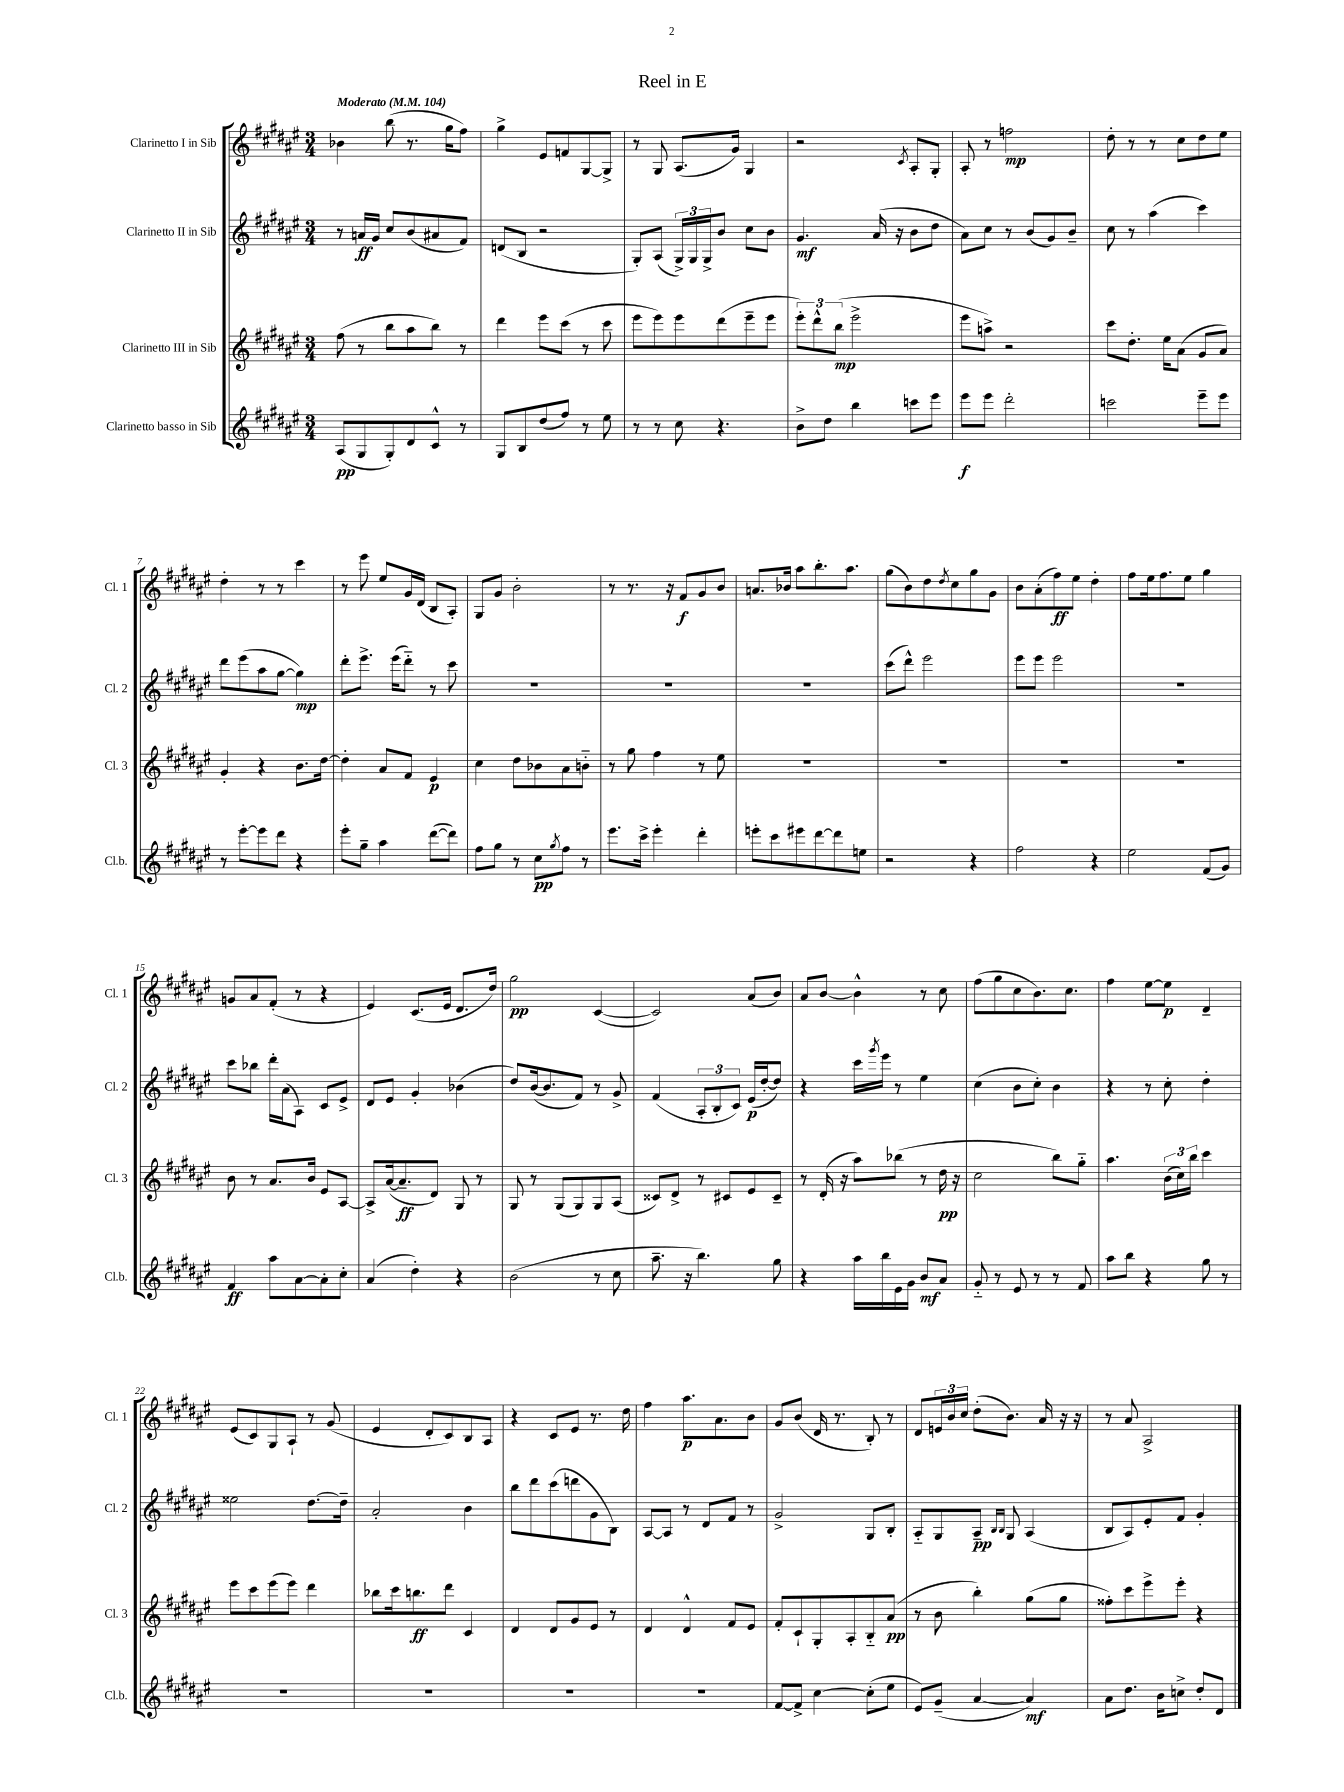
\header { title = "Reel in E" }
<<
\new StaffGroup <<
\new Staff = "s0" \with { instrumentName = "Clarinetto I in Sib" shortInstrumentName = "Cl. 1" } {
    \clef treble \key fis \major \numericTimeSignature \time 3/4 \tempo "Moderato" 4 = 104
    bes'4 b''8( r8. gis''16 fis''8) |
    gis''4-> eis'8 f'8 gis8~ gis8-> |
    r8 gis8 ais8.( gis'16) gis4 |
    r2 \acciaccatura { cis'8 } ais8-. gis8-. |
    ais8-. r8 f''2\mp |
    dis''8-. r8 r8 cis''8 dis''8 eis''8 |
    dis''4-. r8 r8 cis'''4 |
    r8 eis'''8 eis''8 gis'16 dis'16( b8 ais8-.) |
    gis8 gis'8 b'2-. |
    r8 r8. r16 fis'8\f gis'8 b'8 |
    a'8. bes'16 ais''8 b''8.-. ais''8. |
    gis''8( b'8) dis''8 \acciaccatura { dis''8 } cis''8 gis''8 gis'8 |
    b'8 ais'8-.( fis''8\ff) eis''8 dis''4-. |
    fis''8 eis''16 fis''8. eis''8 gis''4 |
    g'8 ais'8 fis'8-.( r8 r4 |
    eis'4) cis'8.( eis'16 dis'8. dis''16) |
    gis''2\pp cis'4~( |
    cis'2) ais'8( b'8) |
    ais'8 b'8~ b'4-^ r8 cis''8 |
    fis''8( gis''8 cis''8 b'8.) cis''8. |
    fis''4 eis''8~ eis''8\p dis'4-- |
    eis'8( cis'8) gis8 ais8-! r8 gis'8( |
    eis'4 dis'8-. cis'8) b8 ais8 |
    r4 cis'8 eis'8 r8. dis''16 |
    fis''4 ais''8.\p ais'8. b'8 |
    gis'8 b'8( dis'16 r8. b8-.) r8 |
    dis'8 \tuplet 3/2 { e'16 b'16 cis''16 } dis''8-.( b'8.) ais'16 r16 r16 |
    r8 ais'8 ais2-> \bar "|." |
}
\new Staff = "s1" \with { instrumentName = "Clarinetto II in Sib" shortInstrumentName = "Cl. 2" } {
    \clef treble \key fis \major \numericTimeSignature \time 3/4
    r8 a'16\ff gis'16 cis''8 b'8( ais'8 fis'8) |
    d'8( b8 r2 |
    gis8-.) ais8( \tuplet 3/2 { gis16->) gis16 gis16-> } b'8 cis''8 b'8 |
    gis'4.\mf ais'16( r16 b'8 dis''8 |
    ais'8) cis''8 r8 b'8( gis'8) b'8-- |
    cis''8 r8 ais''4( cis'''4) |
    dis'''8 eis'''8( ais''8 gis''8~ gis''4\mp) |
    dis'''8-. eis'''8.-> eis'''16( dis'''8-_) r8 cis'''8 |
    R2. |
    R2. |
    R2. |
    cis'''8( dis'''8-^) eis'''2 |
    eis'''8 eis'''8 eis'''2 |
    R2. |
    cis'''8 bes''8 dis'''16-. ais'16( ais8) cis'8 eis'8-> |
    dis'8 eis'8 gis'4-. bes'4( |
    dis''8) b'16~( b'8. fis'8) r8 gis'8-> |
    fis'4( \tuplet 3/2 { ais8-. b8-. cis'8) } eis'16\p( dis''16~-. dis''8) |
    r4 cis'''16 \acciaccatura { gis'''8 } eis'''16 r8 eis''4 |
    cis''4( b'8 cis''8-.) b'4 |
    r4 r8 cis''8-. dis''4-. |
    eisis''2 dis''8.~ dis''16-- |
    ais'2-. b'4 |
    b''8 dis'''8 cis'''8( d'''8 gis'8 b8) |
    ais8~ ais8 r8 dis'8 fis'8 r8 |
    gis'2-> gis8 b8-. |
    ais8-_ gis8 ais8--\pp \grace { b16 b16 } gis8 ais4( |
    b8 ais8) eis'8-. fis'8 gis'4-. \bar "|." |
}
\new Staff = "s2" \with { instrumentName = "Clarinetto III in Sib" shortInstrumentName = "Cl. 3" } {
    \clef treble \key fis \major \numericTimeSignature \time 3/4
    fis''8( r8 b''8 ais''8 b''8) r8 |
    dis'''4 eis'''8 cis'''8( r8 cis'''8 |
    eis'''8 eis'''8) eis'''8 dis'''8( eis'''8-- eis'''8 |
    \tuplet 3/2 { eis'''8-.) dis'''8-^ b''8\mp( } eis'''2-> |
    eis'''8 a''8->) r2 |
    cis'''8 dis''8.-. eis''16 ais'8( gis'8 ais'8) |
    gis'4-. r4 b'8. dis''16~ |
    dis''4-. ais'8 fis'8 eis'4\p |
    cis''4 dis''8 bes'8 ais'8 b'8-_ |
    r8 gis''8 fis''4 r8 eis''8 |
    R2. |
    R2. |
    R2. |
    R2. |
    b'8 r8 ais'8. b'16 eis'8 ais8~ |
    ais8-> ais'16~( ais'8.--\ff dis'8) gis8 r8 |
    gis8 r8 gis8( gis8) gis8 ais8( |
    cisis'8) dis'8-> r8 cis'8 eis'8 cis'8-- |
    r8 dis'16-.( r16 ais''8) bes''8( r8 dis''16\pp r16 |
    cis''2 b''8) gis''8-_ |
    ais''4. \tuplet 3/2 { b'16( cis''16) b''16 } cis'''4 |
    eis'''8 cis'''8 eis'''8( eis'''8) dis'''4 |
    bes''8 cis'''16 b''8.\ff dis'''8 cis'4 |
    dis'4 dis'8 gis'8 eis'8 r8 |
    dis'4 dis'4-^ fis'8 eis'8 |
    fis'8-. cis'8-! gis8-. ais8-. b8-_ ais'8\pp( |
    r8 b'8 b''4-.) gis''8( gis''8 |
    fisis''8-.) cis'''8 eis'''8-> eis'''8-. r4 \bar "|." |
}
\new Staff = "s3" \with { instrumentName = "Clarinetto basso in Sib" shortInstrumentName = "Cl.b." } {
    \clef treble \key fis \major \numericTimeSignature \time 3/4
    ais8\pp( gis8 gis8-.) dis'8 cis'8-^ r8 |
    gis8 b8 dis''8( fis''8) r8 eis''8 |
    r8 r8 cis''8 r4. |
    b'8-> dis''8 b''4 c'''8 eis'''8 |
    eis'''8\f eis'''8 dis'''2-. |
    c'''2 eis'''8-- eis'''8 |
    r8 eis'''8~-. eis'''8 dis'''8 r4 |
    eis'''8-. gis''8-- ais''4 dis'''8~( dis'''8) |
    fis''8 gis''8 r8 cis''8\pp \acciaccatura { gis''8 } fis''8 r8 |
    eis'''8. cis'''16-> eis'''4-. dis'''4-. |
    e'''8-. cis'''8 eis'''8 dis'''8~ dis'''8 e''8 |
    r2 r4 |
    fis''2 r4 |
    eis''2 fis'8( gis'8) |
    fis'4\ff ais''8 ais'8~ ais'8-. cis''8-. |
    ais'4( dis''4-.) r4 |
    b'2( r8 cis''8 |
    ais''8.-- r16 b''4.) gis''8 |
    r4 ais''16 b''16 eis'16 gis'16 b'8\mf ais'8 |
    gis'8-_ r8 eis'8 r8 r8 fis'8 |
    ais''8 b''8 r4 gis''8 r8 |
    R2. |
    R2. |
    R2. |
    R2. |
    fis'8~ fis'8-> cis''4~ cis''8-.( eis''8 |
    eis'8) gis'8--( ais'4~ ais'4\mf) |
    ais'8 dis''8. b'16 c''8-> dis''8-. dis'8 \bar "|." |
}
>>
>>
